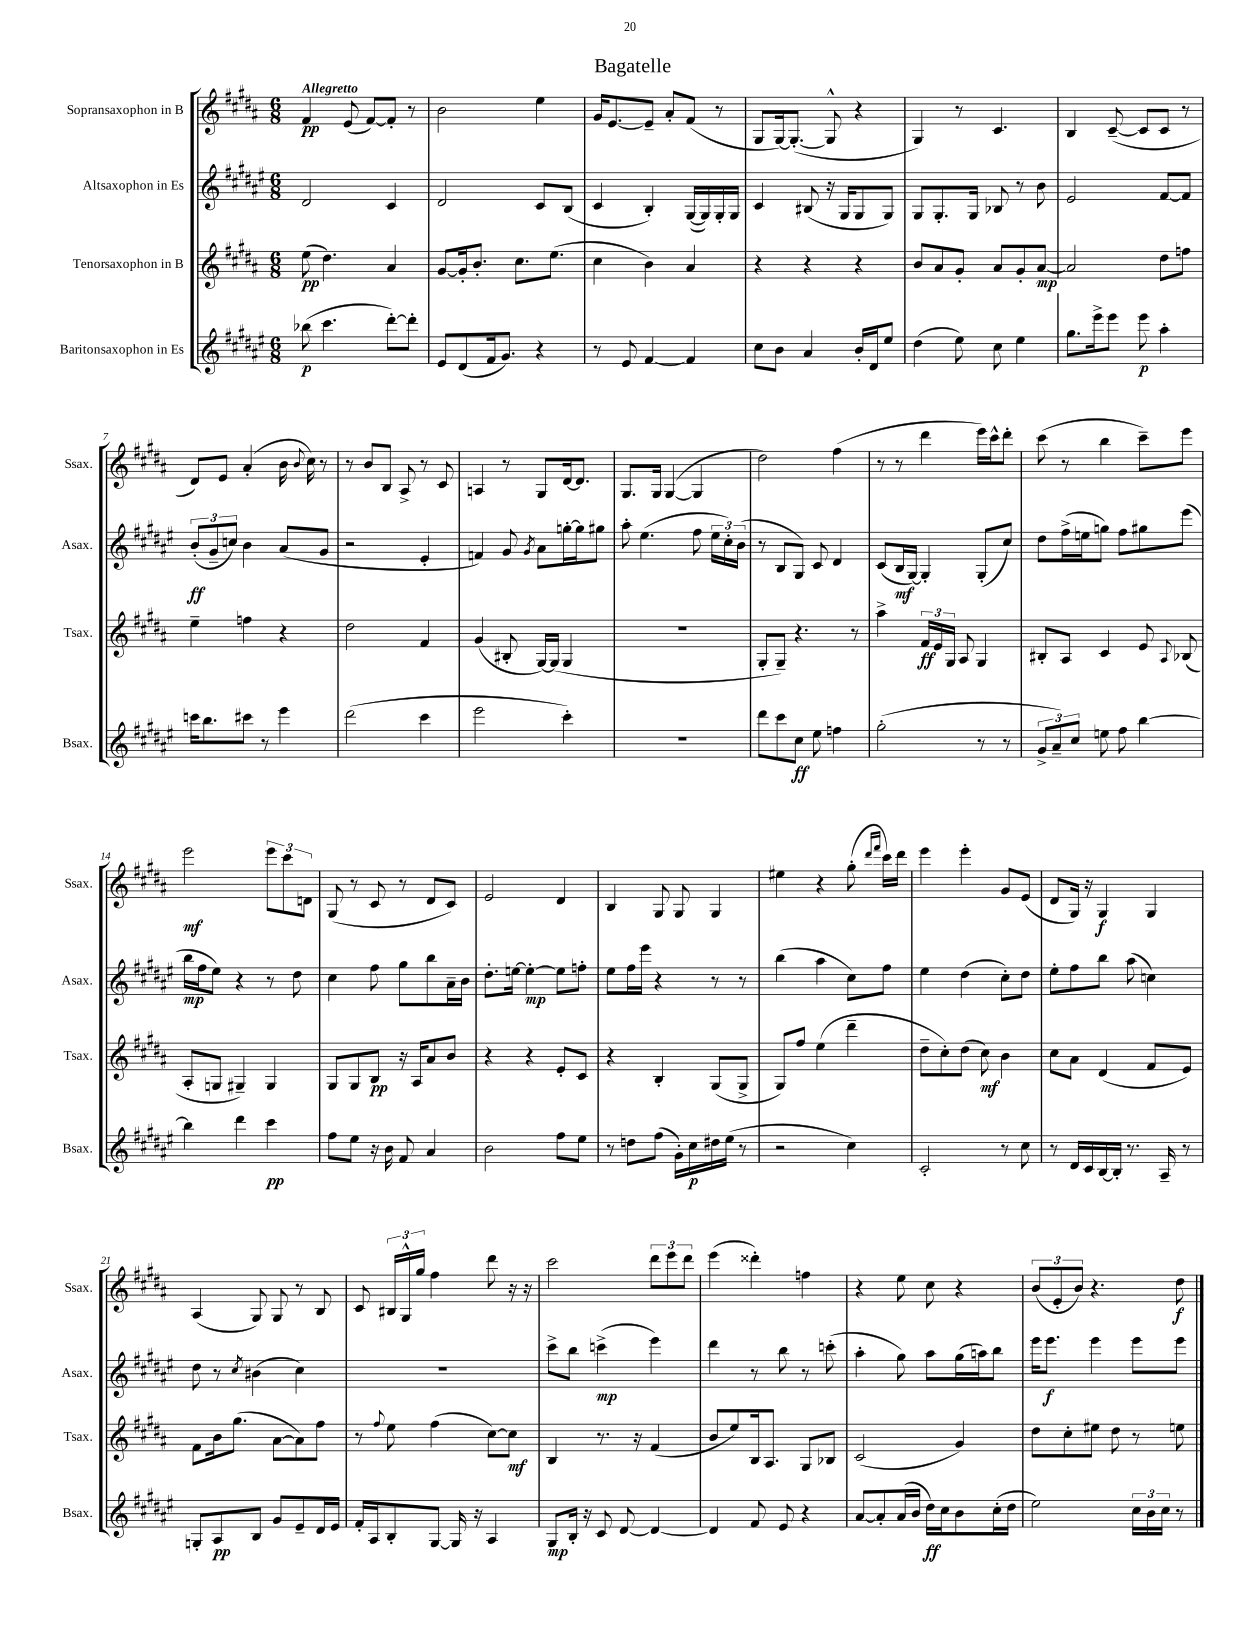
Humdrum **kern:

**kern	**kern	**kern	**kern
*staff4	*staff3	*staff2	*staff1
*clefG2	*clefG2	*clefG2	*clefG2
*k[f#c#g#d#a#e#]	*k[f#c#g#d#a#]	*k[f#c#g#d#a#e#]	*k[f#c#g#d#a#]
*M6/8	*M6/8	*M6/8	*M6/8
(8bb-\	(8ee\	2d#/	4f#/
4.ccc#\	4.dd#\)	.	.
.	.	.	(8e/
.	.	.	[8f#/L)
[8ddd#'\L)	4a#/	4c#/	8f#'/]J
8ddd#'\]J	.	.	8r
=	=	=	=
8e#/L	[8g#/L	2d#/	2b\
(8d#/	16g#'/]k	.	.
.	8.b'/J	.	.
16f#/k	.	.	.
8.g#/J)	.	.	.
.	8.cc#\L	.	.
4r	.	8c#/L	4ee\
.	(8.ee\J	.	.
.	.	(8B/J	.
=	=	=	=
8r	4cc#\	4c#/	16g#/LK
.	.	.	[8.e/
8e#/	.	.	.
[4f#/	4b\)	4B'/)	8e~/]J
.	.	.	8a#'/L
4f#/]	4a#/	([16G#/LL	(8f#/J
.	.	16G#/])	.
.	.	16G#'/	8r
.	.	16G#/JJ	.
=	=	=	=
8cc#\L	4r	4c#/	8G#/L
8b\J	.	.	[16G#/k)
.	.	.	(8.G#'/_J
4a#/	4r	(8B#/	.
.	.	16r	8G#^^/]
.	.	16G#/LK	.
16b'/LL	4r	8G#/	4r
16d#/J	.	.	.
8ee#/J	.	8G#/J)	.
=	=	=	=
(4dd#\	8b/L	8G#/L	4G#/)
.	8a#/	8.G#'/	.
8ee#\)	8g#'/J	.	8r
.	.	16G#/Jk	.
8cc#\	8a#/L	8B-/	4.c#/
4ee#\	8g#'/	8r	.
.	[8a#/J	8b\	.
=	=	=	=
8.gg#\L	2a#/]	2e#/	4B/
16eee#^\k	.	.	.
8eee#\J	.	.	([8c#~/
8eee#\	.	.	8c#/]L
4aa#'\	8dd#\L	[8f#/L	8c#/J
.	8ff\J	8f#/]J	8r
=	=	=	=
16ccc\LK	4ee~\	(12b'/L	8d#/L)
8.bb\	.	.	.
.	.	12g#~/	.
.	.	.	8e/J
.	.	12cc/J)	.
8ccc#\J	4ff\	4b\	(4a#'/
8r	.	.	.
4eee#\	4r	(8a#/L	16b\
.	.	.	8qqb/
.	.	.	16cc#\)
.	.	8g#/J	8r
=	=	=	=
(2ddd#\	2dd#\	2r	8r
.	.	.	8b/L
.	.	.	8B/J
.	.	.	8A#^/
4ccc#\	4f#/	4e#'/	8r
.	.	.	8c#/
=	=	=	=
2eee#\	(4g#/	4f/)	4A/
.	8B#'/	8g#/	8r
.	.	8qg#/	.
.	[16G#/LL)	8a#\L	8G#/L
.	(16G#/]JJ	.	.
4ccc#'\)	4G#/	[16gg'\L	[16d#/k
.	.	16gg\]J	8.d#/]J
.	.	8gg#\J	.
=	=	=	=
2.r	2.r	8aa#'\	8.G#/L
.	.	(4.ee#\	.
.	.	.	16G#/Jk
.	.	.	([4G#/
.	.	8ff#\	4G#/]
.	.	24ee#\LL	.
.	.	24cc#'\)	.
.	.	(24b\JJ	.
=	=	=	=
8ddd#\L	8G#'/L	8r	2dd#\)
8ccc#\	8G#~/J)	8B/L	.
8cc#\J	4.r	8G#/J)	.
8ee#\	.	8c#/	.
4ff\	.	4d#/	(4ff#\
.	8r	.	.
=	=	=	=
(2gg#'\	4aa#^\	(8c#/L	8r
.	.	16B/L	8r
.	.	[16G#/JJ)	.
.	24f#/LL	4G#'/]	4ddd#\
.	24e/	.	.
.	24G#/JJ	.	.
.	8A#/	.	.
8r	4G#/	(8G#'/L	16eee\LL)
.	.	.	16ccc#^^\J
8r	.	8cc#/J)	8ddd#'\J
=	=	=	=
12g#^/L	8B#'/L	8dd#\L	(8ccc#\
12a#~/)	.	.	.
.	8A#/J	(16ff#^\L	8r
12cc#/J	.	.	.
.	.	16ee\J	.
8ee\	4c#/	8gg\J)	4bb\
8ff#\	.	8ff#\L	.
[4bb\	8e/	8gg#\	8ccc#~\L)
.	8qqA#/	.	.
.	(8B-/	(8eee#\J	8eee\J
=	=	=	=
4bb\]	8A#'/L	16bb\LL	2eee\
.	.	16ff#\J	.
.	8G/J	8ee#\J)	.
4ddd#\	4G#~/)	4r	.
4ccc#\	4G#/	8r	12eee\L
.	.	.	12ccc#\
.	.	8dd#\	.
.	.	.	12d\J
=	=	=	=
8ff#\L	8G#/L	4cc#\	(8G#/
8ee#\J	8G#/	.	8r
16r	8B/J	8ff#\	8c#/
16b\	.	.	.
8f#/	16r	8gg#\L	8r
.	16A#/LK	.	.
4a#/	8a#/	8bb\	8d#/L
.	8b/J	16a#~\L	8c#/J)
.	.	16b\JJ	.
=	=	=	=
2b\	4r	8.dd#'\L	2e/
.	.	[16ee\Jk	.
.	4r	4ee'\_	.
8ff#\L	8e'/L	8ee\]L	4d#/
8ee#\J	8c#/J	8ff'\J	.
=	=	=	=
8r	4r	8ee#\L	4B/
8dd\L	.	16ff#\L	.
.	.	16eee#\JJ	.
(8ff#\J	4B'/	4r	8G#/
16g#'\LL)	.	.	8G#/
16cc#\	.	.	.
16dd#\	(8G#/L	8r	4G#/
(16ee#\JJ	.	.	.
8r	8G#^/J	8r	.
=	=	=	=
2r	8G#/L)	(4bb\	4ee#\
.	8ff#/J	.	.
.	(4ee\	4aa#\	4r
4cc#\)	4ddd#~\	8cc#\L)	(8gg#'\
.	.	.	16qqddd#/LL
.	.	.	16qqfff#/JJ
.	.	8ff#\J	16ccc#\LL)
.	.	.	16ddd#\JJ
=	=	=	=
2c#'/	8dd#~\L	4ee#\	4eee\
.	8cc#'\)	.	.
.	(8dd#\J	(4dd#\	4eee'\
.	8cc#\)	.	.
8r	4b\	8cc#'\L)	8g#/L
8cc#\	.	8dd#\J	(8e/J
=	=	=	=
8r	8cc#\L	8ee#'\L	8d#/L
16d#/LL	8a#\J	8ff#\	16G#/Jk)
16c#/	.	.	16r
[16B/	(4d#/	8bb\J	4G#/
16B'/]JJ	.	.	.
8.r	.	(8aa#\	.
.	8f#/L	4cc\)	4G#/
16A#~/	.	.	.
8r	8e/J)	.	.
=	=	=	=
8G'/L	8f#\L	8dd#\	(4A#/
8A#/	16b\k	8r	.
.	(8.gg#\J	.	.
.	.	8qcc#/	.
8B/J	.	(4b#\	8G#/)
8g#/L	[8a#\L	.	8G#/
8e#~/	8a#\])	4cc#\)	8r
16d#/L	8ff#\J	.	8B/
16e#/JJ	.	.	.
=	=	=	=
16f#'/LL	8r	2.r	8c#/
16A#/J	.	.	.
.	8qqff#/	.	.
8B'/	8ee\	.	24B#/LL
.	.	.	24G#^^/
.	.	.	24gg#/JJ
[8G#/J	(4ff#\	.	4ff#\
16G#/]	.	.	.
16r	.	.	.
4A#/	[8cc#\L)	.	8ddd#\
.	8cc#\]J	.	16r
.	.	.	16r
=	=	=	=
8G#/L	4B/	8ccc#^\L	2ccc#\
16B'/Jk	.	8bb\J	.
16r	.	.	.
8c#/	8.r	(4ccc^\	.
[8d#/	.	.	.
.	16r	.	.
4d#/_	(4f#/	4eee#\)	12ddd#\L
.	.	.	12eee\
.	.	.	12ddd#\J
=	=	=	=
4d#/]	8b/L	4ddd#\	(4eee\
.	8ee/)	.	.
8f#/	16B/k	8r	4ddd##'\)
.	8.A#/J	.	.
8e#/	.	8bb\	.
4r	8G#/L	8r	4ff\
.	8B-/J	(8ccc'\	.
=	=	=	=
[8a#/L	(2c#/	4aa#'\	4r
8a#'/]	.	.	.
(16a#/L	.	8gg#\)	8ee\
16b/JJ	.	.	.
16dd#\LL)	.	8aa#\L	8cc#\
16cc#\J	.	.	.
8b\	4g#/)	(16gg#\L	4r
.	.	16aa\J)	.
(16cc#'\L	.	8bb\J	.
16dd#\JJ	.	.	.
=	=	=	=
2ee#\)	8dd#\L	16eee#\LK	(12b/L
.	.	8.eee#\J	.
.	.	.	12e'/
.	8cc#'\	.	.
.	.	.	12b/J)
.	8ee#\J	4eee#\	4.r
.	8dd#\	.	.
24cc#\LL	8r	8eee#\L	.
24b\	.	.	.
24cc#\JJ	.	.	.
8r	8ee\	8eee#\J	8dd#\
==	==	==	==
*-	*-	*-	*-
